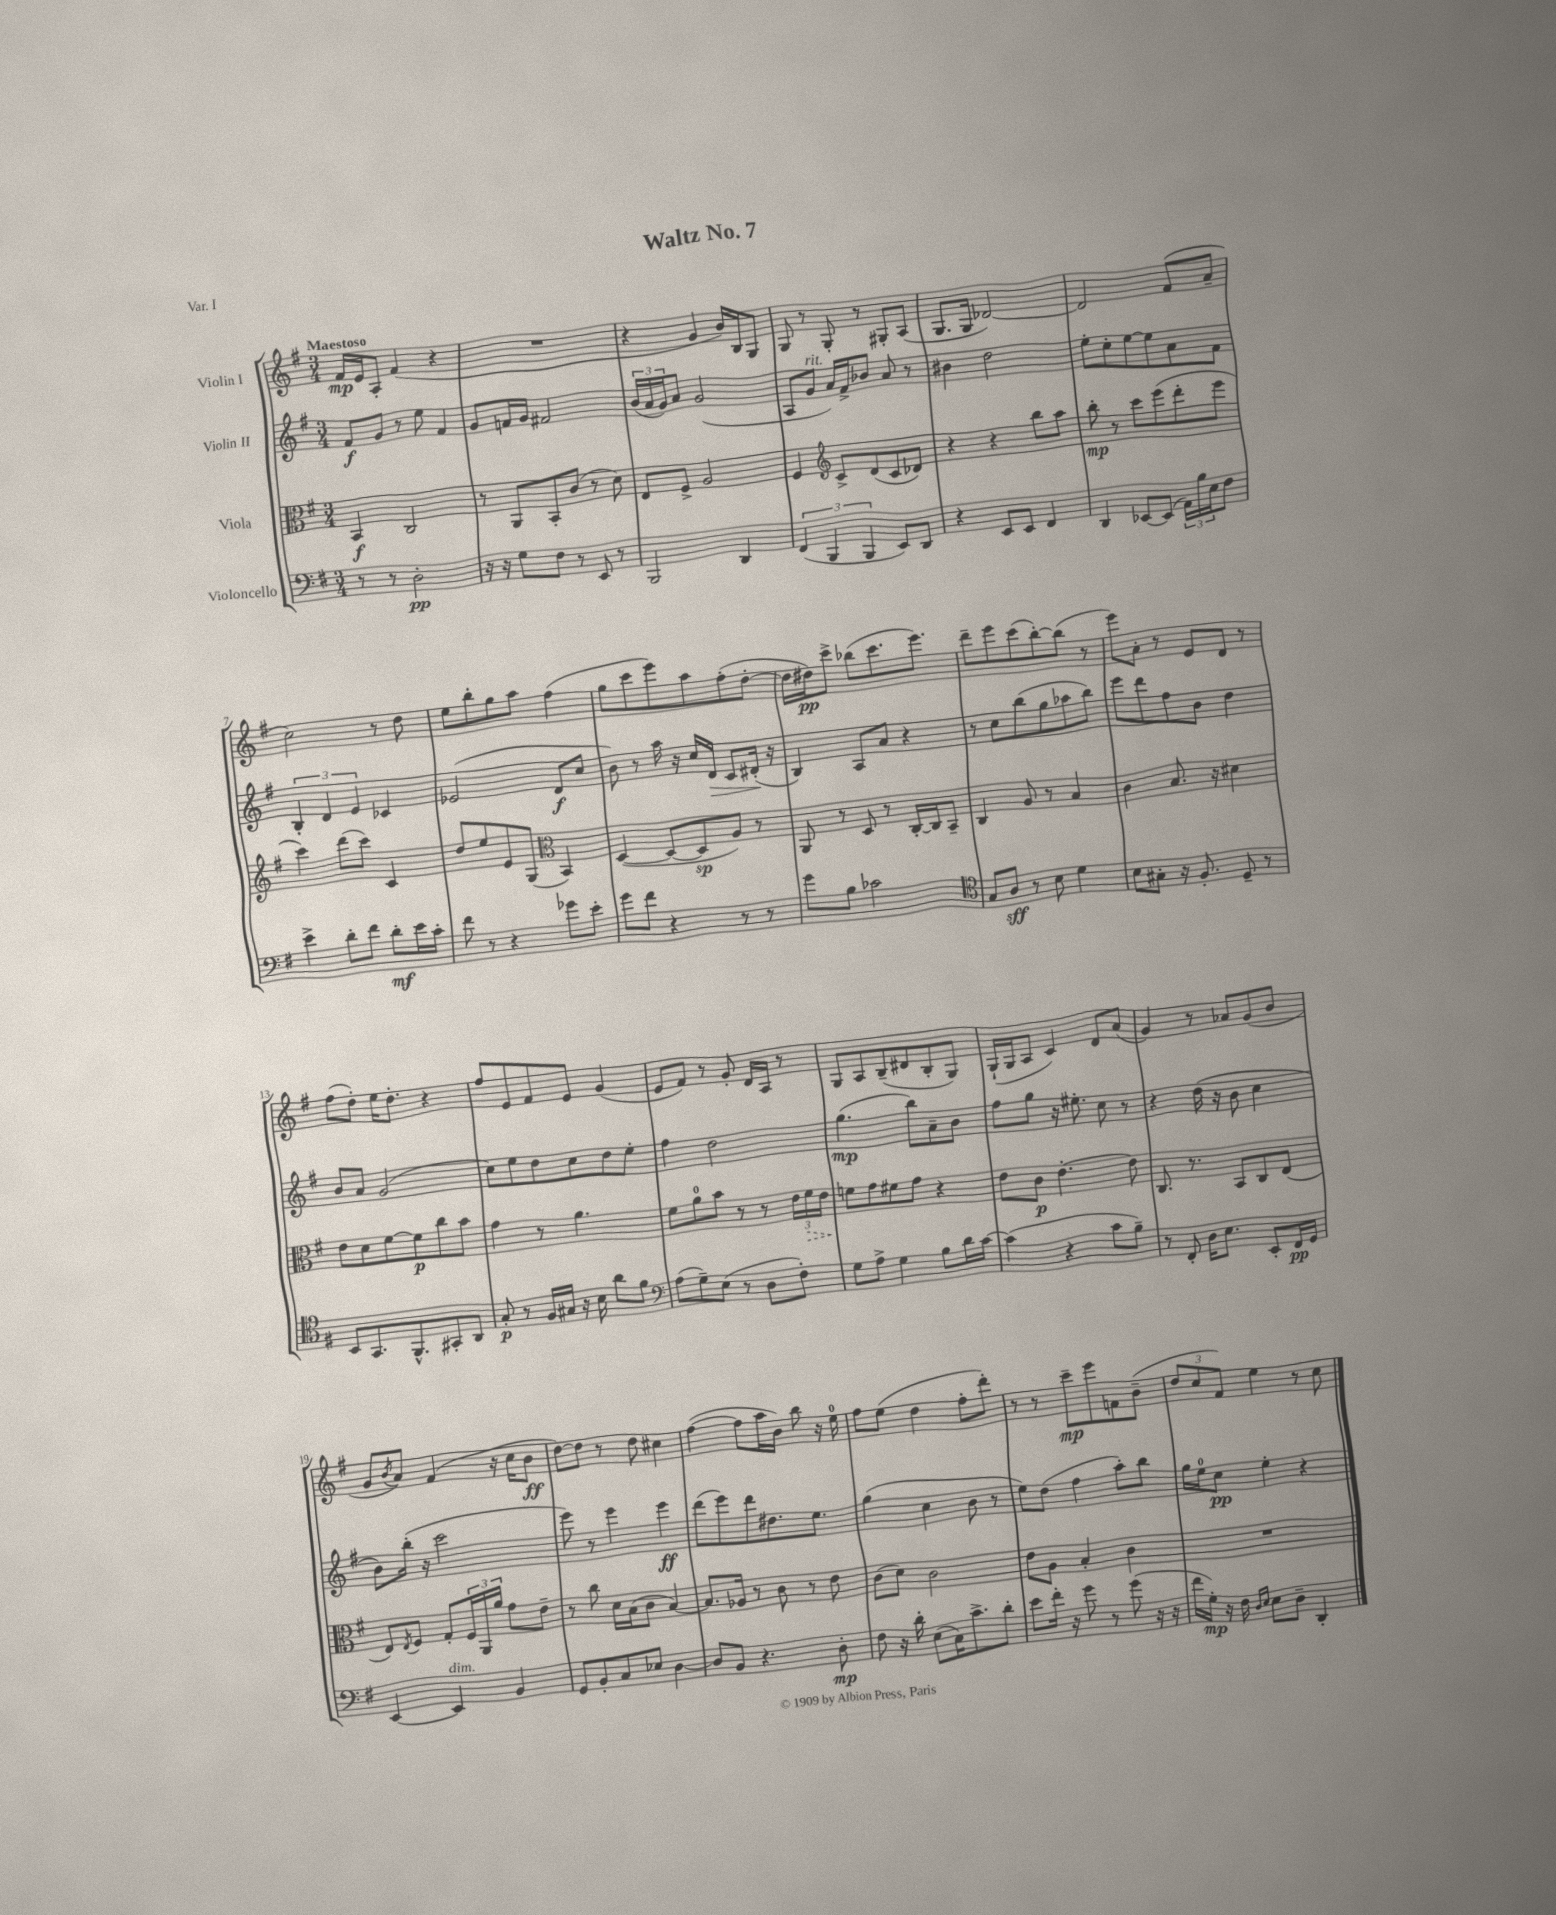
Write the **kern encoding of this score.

**kern	**dynam	**kern	**dynam	**kern	**dynam	**kern	**dynam
*part4	*part4	*part3	*part3	*part2	*part2	*part1	*part1
*staff4	*staff4	*staff3	*staff3	*staff2	*staff2	*staff1	*staff1
*I"Violoncello	*	*I"Viola	*	*I"Violin II	*	*I"Violin I	*
*clefF4	*	*clefC3	*	*clefG2	*	*clefG2	*
*k[f#]	*	*k[f#]	*	*k[f#]	*	*k[f#]	*
*M3/4	*	*M3/4	*	*M3/4	*	*M3/4	*
=1	=1	=1	=1	=1	=1	=1	=1
!	!	!	!	!	!	!LO:TX:a:B:t=Maestoso	!
8r	.	4BB/	f	8f#/L	f	16f#/LL	mp
.	.	.	.	.	.	16e/J	.
8r	.	.	.	8g/J	.	8A'/J	.
2D'\	pp	2C/	.	8r	.	(4f#/	.
.	.	.	.	8ee\	.	.	.
.	.	.	.	4f#/	.	4r	.
=2	=2	=2	=2	=2	=2	=2	=2
16r	.	8r	.	8g/L	.	2.r	.
16r	.	.	.	.	.	.	.
8G\L	.	8AA/L	.	16fn/L	.	.	.
.	.	.	.	16g/JJ	.	.	.
8F#\J	.	8BB'/	.	2f#X/	.	.	.
8r	.	(8c/J	.	.	.	.	.
8EE/	.	8r	.	.	.	.	.
8r	.	8d\)	.	.	.	.	.
=3	=3	=3	=3	=3	=3	=3	=3
2BBB/	.	8E/L	.	(24b/LL	.	4r	.
.	.	.	.	24a/	.	.	.
.	.	.	.	24g/J)	.	.	.
.	.	8F#^/J	.	8a/J	.	.	.
.	.	2A/	.	(2g/	.	4g/	.
4DD/	.	.	.	.	.	16b/LL)	.
.	.	.	.	.	.	16B/J	.
.	.	.	.	.	.	8G/J	.
=4	=4	=4	=4	=4	=4	=4	=4
(6FF#/	.	4F#/	.	8A/L	.	8G/	.
!	!	!	!	!LO:TX:a:i:t=rit.	!	!	!
.	.	.	.	8g/J	.	8r	.
6BBB/	.	.	.	.	.	.	.
*	*	*clefG2	*	*	*	*	*
.	.	8c^/L	.	16a/LL)	.	8G'/	.
.	.	.	.	16f#^/J	.	.	.
6BBB/	.	.	.	.	.	.	.
.	.	(8d/	.	8b-X/J	.	8r	.
8EE/L)	.	8c/	.	8a/	.	8G#X'/L	.
8DD/J	.	8d-X/J)	.	8r	.	(8A/J	.
=5	=5	=5	=5	=5	=5	=5	=5
4r	.	4r	.	4b#X\	.	8.G/L	.
.	.	.	.	.	.	16G/Jk	.
8EE/L	.	4r	.	2dd\	.	[2d-X/)	.
8EE/J	.	.	.	.	.	.	.
4FF#/	.	8bb\L	.	.	.	.	.
.	.	8aa\J	.	.	.	.	.
=6	=6	=6	=6	=6	=6	=6	=6
4DD/	.	8bb'\	mp	8ee'\L	.	2d-/]	.
.	.	8r	.	8cc'\	.	.	.
[8EE-X/L	.	8ccc\L	.	[8ee\	.	.	.
(8EE-/J]	.	(8eee\	.	8ee\]	.	.	.
24AA\LL)	.	8ddd'\	.	8a\	.	(8f#/L	.
24B\	.	.	.	.	.	.	.
24E\J	.	.	.	.	.	.	.
8F#\J	.	8eee\J	.	8f#\J	.	8a~/J	.
!!LO:LB:g=z
=7	=7	=7	=7	=7	=7	=7	=7
4e^\	.	4ccc\)	.	6B'/	.	2cc\)	.
.	.	.	.	6d/	.	.	.
8d'\L	.	(8ddd\L	.	.	.	.	.
.	.	.	.	6e/	.	.	.
8f#\J	.	8ccc\J)	.	.	.	.	.
8d'\L	mf	4c/	.	4c-X/	.	8r	.
16e\L	.	.	.	.	.	8dd\	.
16c'\JJ	.	.	.	.	.	.	.
=8	=8	=8	=8	=8	=8	=8	=8
8f#\	.	8dd/L	.	(2e-X/	.	8ee\L	.
8r	.	8ee/	.	.	.	8bb'\	.
4r	.	8e/	.	.	.	8gg\	.
.	.	(8G/J	.	.	.	8aa\J	.
*	*	*clefC3	*	*	*	*	*
8g-X\L	.	4BB/)	.	8d/L	f	(4ff#\	.
8e'\J	.	.	.	8cc/J	.	.	.
=9	=9	=9	=9	=9	=9	=9	=9
8g\L	.	([4D/	.	8b\)	.	8gg\L	.
8f#\J	.	.	.	8r	.	8ccc\	.
4r	.	8D/L_	.	16aa\	.	8eee\)	.
.	.	.	.	16r	.	.	.
.	.	8D/]	sp	16cc/LL	.	8aa\	.
!	!	!	!	!	!LO:HP:b	!	!
.	.	.	.	16d/JJ	>	.	.
8r	.	8A/J)	.	8c/L	.	(8ff#'\	.
8r	.	8r	.	(16d#X'/Jk	.	[8dd'\J	.
.	.	.	.	16r	]	.	.
=10	=10	=10	=10	=10	=10	=10	=10
8g\L	.	8AA/	.	4B/)	.	16dd\LL]	.
.	.	.	.	.	.	16dd#X\J)	pp
8B\J	.	8r	.	.	.	8ccc^\J	.
2c-X\	.	8D/	.	8A/L	.	(8bb-X\L	.
.	.	8r	.	8a/J	.	8.ccc\	.
.	.	[16C'/LL	.	4r	.	.	.
.	.	16C/J]	.	.	.	8.eee\J)	.
.	.	8BB~/J	.	.	.	.	.
=11	=11	=11	=11	=11	=11	=11	=11
*clefC4	*	*	*	*	*	*	*
8G/L	.	4C/	.	8r	.	8ddd~\L	.
8A/J	sff	.	.	8cc\L	.	8eee\	.
8r	.	8A/	.	(8bb\	.	(8ccc\	.
8B\	.	8r	.	8gg\	.	[8bb'\)	.
4d\	.	4B/	.	8aa-X\	.	(8bb\J]	.
.	.	.	.	8bb\J)	.	8r	.
=12	=12	=12	=12	=12	=12	=12	=12
8B\L	.	4c\	.	8eee\L	.	8eee\L)	.
8G#X'\J	.	.	.	8ddd\	.	8a'\J	.
16r	.	8.B/	.	8ff#\	.	8r	.
8.F#'/	.	.	.	.	.	.	.
.	.	.	.	8b\J	.	8e/L	.
.	.	16r	.	.	.	.	.
8D~/	.	4d#X\	.	4dd\	.	8d/J	.
8r	.	.	.	.	.	8r	.
!!LO:LB:g=z
=13	=13	=13	=13	=13	=13	=13	=13
8BB/L	.	8e\L	.	8b/L	.	(8ff#\L	.
8.GG/	.	8d\	.	8a/J	.	8dd'\J)	.
.	.	[8f#\	.	(2g/	.	16ee\KL	.
8.FF#^^/	.	.	.	.	.	8.dd'\J	.
.	.	8f#\]	p	.	.	.	.
8GG#X'/	.	8cc\	.	.	.	4r	.
8AA/J	.	8b\J	.	.	.	.	.
=14	=14	=14	=14	=14	=14	=14	=14
8G'/	p	4g\	.	8cc\L)	.	8ff#/L	.
8r	.	.	.	8ee\	.	8e/	.
16F#/LL	.	8r	.	8dd\	.	8f#/	.
16G#X/JJ	.	.	.	.	.	.	.
16r	.	4.a\	.	8cc\	.	8e/J	.
16B\	.	.	.	.	.	.	.
8a\L	.	.	.	8dd\	.	(4g/	.
8f#\J	.	.	.	8ee'\J	.	.	.
=15	=15	=15	=15	=15	=15	=15	=15
*clefF4	*	*	*	*	*	*	*
(8A\L	.	8f#\L	.	4ff#\	.	8e/L	.
8G~\)	.	8a\	.	.	.	8f#/J)	.
(8E\J	.	8b\J	.	2dd\	.	8r	.
8r	.	8r	.	.	.	8g'/	.
8D\L	.	8r	.	.	.	16d/LL	.
.	.	.	.	.	.	16A/JJ	.
8F#'\J)	.	24e\LL	.	.	.	8r	.
!	!	!	!LO:HP:b	!	!	!	!
.	.	24f#\	>	.	.	.	.
.	.	24e\JJ	.	.	.	.	.
=16	=16	=16	=16	=16	=16	=16	=16
8G\L	.	8fn\L	.	(4.gg\	mp	8G/L	.
8A^\J	.	8g\	]	.	.	8A/	.
4G\	.	8f#X\	.	.	.	(8B~/	.
.	.	8g\J	.	8bb\L)	.	8d#X/	.
8B\L	.	4r	.	8a~\	.	8B'/	.
16d\L	.	.	.	8b\J	.	8G/J)	.
[16c\JJ	.	.	.	.	.	.	.
=17	=17	=17	=17	=17	=17	=17	=17
(4c\]	.	8e\L	.	8ff#\L	.	(16G`/LL	.
.	.	.	.	.	.	16G/J	.
.	.	8c\J	p	8gg\J	.	8A/J	.
4r	.	[4.e'\	.	16r	.	4c/)	.
.	.	.	.	8.ee#X'\	.	.	.
8c\L	.	.	.	8cc\	.	8d/L	.
8B~\J)	.	8e\]	.	8r	.	(8a/J	.
=18	=18	=18	=18	=18	=18	=18	=18
8r	.	8.C/	.	4r	.	4g/)	.
8FF#'/	.	.	.	.	.	.	.
.	.	8.r	.	.	.	.	.
16D\KL	.	.	.	(16dd\	.	8r	.
8.E\J	.	.	.	16r	.	.	.
.	.	8BB/L	.	8b\	.	8a-X/L	.
8EE'/L	.	8C/	.	4cc\	.	(8g/	.
16FF#/L	pp	(8E/J	.	.	.	8b/J	.
16GG/JJ	.	.	.	.	.	.	.
!!LO:LB:g=z
=19	=19	=19	=19	=19	=19	=19	=19
[4EE/	.	8E/L)	.	8b\L)	.	8g/L	.
.	.	8qE/	.	.	.	8qb/	.
.	.	8F#/J	.	(16bb'\Jk	.	8a/J)	.
.	.	.	.	16r	.	.	.
!LO:TX:a:i:t=dim.	!	!	!	!	!	!	!
4EE/]	.	8G'/L	.	2ccc\	.	(4f#/	.
.	.	24F#/L	.	.	.	.	.
.	.	24AA/	.	.	.	.	.
.	.	24a/JJ	.	.	.	.	.
4BB/	.	8g\L	.	.	.	16r	.
.	.	.	.	.	.	16cc\KL	.
.	.	8e~\J	.	.	.	8b\J	ff
=20	=20	=20	=20	=20	=20	=20	=20
8GG/L	.	8r	.	8eee\)	.	[8dd\L)	.
8BB'/	.	8cc\	.	8r	.	8dd\J]	.
8C/	.	16d\LL	.	4eee\	.	8r	.
.	.	(16B\J	.	.	.	.	.
8E-X/J	.	8c\J	.	.	.	8dd\	.
[4D\	.	[4B/)	.	4eee\	ff	4cc#X\	.
=21	=21	=21	=21	=21	=21	=21	=21
8D/L]	.	8.B/L]	.	(8ddd\L	.	([4ff#\	.
8BB/J	.	.	.	8eee\)	.	.	.
.	.	16A-X/Jk	.	.	.	.	.
4.r	.	8r	.	8ddd\	.	8ff#\L]	.
.	.	8c\	.	8.dd#X\	.	16aa\L	.
.	.	.	.	.	.	16b\JJ)	.
.	.	8r	.	.	.	8bb\	.
.	.	.	.	8.ee\J	.	.	.
8D'\	mp	8e\	.	.	.	16r	.
.	.	.	.	.	.	16ee\	.
=22	=22	=22	=22	=22	=22	=22	=22
8F#\	.	(8c\L	.	(4gg\	.	8ff#\L	.
16r	.	8d\J)	.	.	.	(8ee\J	.
16d'\	.	.	.	.	.	.	.
(8E\L	.	2c\	.	4cc\	.	4dd\	.
16C\K)	.	.	.	.	.	.	.
8.c^\	.	.	.	.	.	.	.
.	.	.	.	8b\	.	8ff#'\L	.
8d'\J	.	.	.	8r	.	8ddd'\J)	.
=23	=23	=23	=23	=23	=23	=23	=23
8e\L	.	8e\L	.	8ee\L)	.	8r	.
16f#'\Jk	.	8A\J	.	(8dd\J	.	8r	.
16r	.	.	.	.	.	.	.
8g\	.	4B'/	.	4ff#\	.	8ccc~\L	mp
8r	.	.	.	.	.	8eee\	.
(8g\	.	4c\	.	8aa'\L)	.	8fn\	.
16r	.	.	.	8bb\J	.	(8b~\J	.
16r	.	.	.	.	.	.	.
=24	=24	=24	=24	=24	=24	=24	=24
16f#\LL	.	2.r	.	16gg\LL	.	12dd/L	.
16G'\JJ)	mp	.	.	16ee\J	.	.	.
.	.	.	.	.	.	12cc/	.
16r	.	.	.	8cc\J	pp	.	.
.	.	.	.	.	.	12f#/J)	.
16F#\	.	.	.	.	.	.	.
16qqD/LL	.	.	.	.	.	.	.
16qqE/JJ	.	.	.	.	.	.	.
8E\L	.	.	.	4ee'\	.	4ee\	.
8D~\J	.	.	.	.	.	.	.
4DD'/	.	.	.	4r	.	8r	.
.	.	.	.	.	.	8cc\	.
==	==	==	==	==	==	==	==
*-	*-	*-	*-	*-	*-	*-	*-
